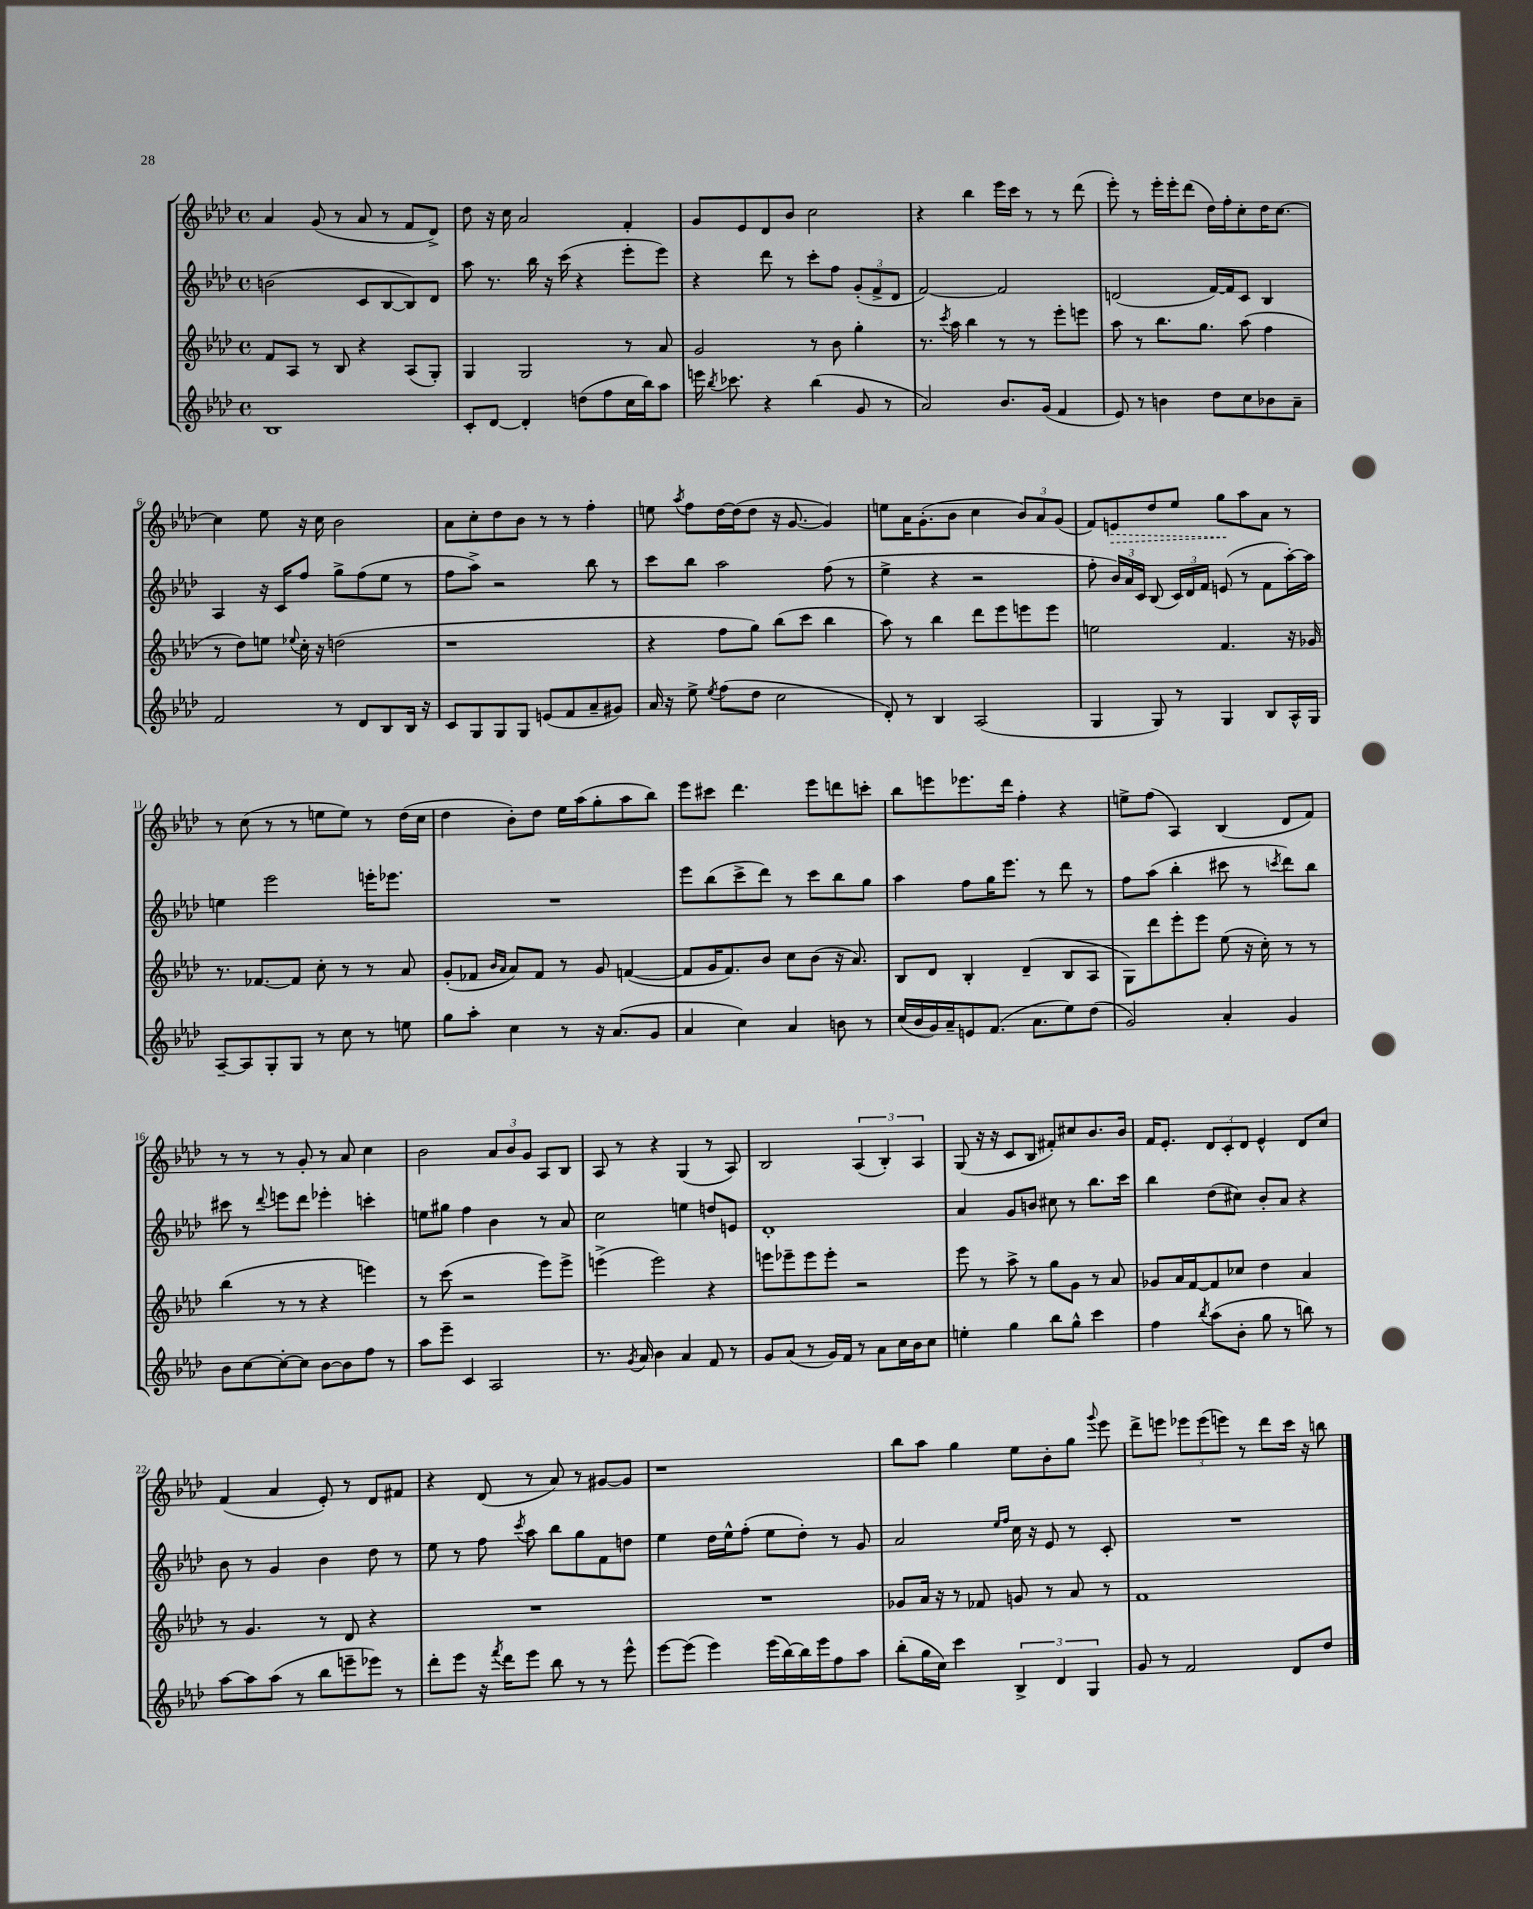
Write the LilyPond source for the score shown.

<<
\new StaffGroup <<
\new Staff = "s0" {
    \clef treble \key aes \major \defaultTimeSignature \time 4/4
    \autoBeamOff aes'4 g'8( r8 aes'8 r8 f'8[ des'8]->) |
    des''8 r16 c''16 aes'2 f'4-. |
    g'8[ ees'8 des'8 bes'8] c''2 |
    r4 bes''4 ees'''16[ c'''16] r8 r8 des'''8( |
    ees'''8-.) r8 ees'''16[-. ees'''16-. des'''8]( des''16[) f''16-. c''8-. des''16 c''8.]~ |
    c''4 ees''8 r16 c''16 bes'2 |
    aes'8[ c''8-. des''8 bes'8] r8 r8 f''4-. |
    e''8 \acciaccatura { aes''8 } f''8[ des''16~ des''16( des''8] r16 g'8.~ g'4) |
    e''8[ aes'16 g'8.-.( bes'8] c''4 \tuplet 3/2 { bes'8[) aes'8 g'8]( } |
    f'8[) \once \override Hairpin.style = #'dashed-line e'8\> des''8 ees''8] g''8[\! aes''8 aes'8] r8 |
    r8 c''8( r8 r8 e''8[ e''8]) r8 des''16[( c''16] |
    des''4 bes'8[-.) des''8] ees''16[ aes''16( g''8-. aes''8 bes''8]) |
    ees'''8[ cis'''8] des'''4. ees'''8[ d'''8 c'''8]-. |
    bes''8[ e'''8 ees'''8. des'''16] f''4-. r4 |
    e''8[-> f''8]( aes4) bes4( des'8[ f'8]) |
    r8 r8 r8 g'8-. r8 aes'8 c''4 |
    bes'2 \tuplet 3/2 { aes'8[ bes'8 g'8] } aes8[ bes8] |
    aes8 r8 r4 g4( r8 aes8) |
    bes2 \tuplet 3/2 { aes4( bes4-.) aes4 } |
    g8( r16 r16 c'8[ bes8] fis'8[-.) cis''8 bes'8. bes'16] |
    f'16[ ees'8.]-. \tuplet 3/2 { des'8[ c'8-. des'8] } ees'4-^ des'8[ c''8] |
    f'4( aes'4 ees'8-.) r8 des'8[ fis'8] |
    r4 des'8( r8 aes'8) r8 gis'8[~ gis'8] |
    r1 |
    bes''8[ aes''8] g''4 ees''8[ bes'8-. g''8] \appoggiatura { g'''8 } ees'''8 |
    des'''8[-> e'''8] \tuplet 3/2 { ees'''8[ ees'''8( e'''8]) } r8 des'''8[ c'''16] r16 b''8 \bar "|." |
}
\new Staff = "s1" {
    \clef treble \key aes \major \defaultTimeSignature \time 4/4
    \autoBeamOff b'2( c'8[ bes8~ bes8) des'8] |
    aes''8 r8. bes''16 r16 c'''16( r4 ees'''8[-. ees'''8]) |
    r4 des'''8 r8 c'''8[-. f''8] \tuplet 3/2 { g'8[-.( f'8-> des'8] } |
    f'2~) f'2 |
    d'2( f'16[~) f'16 c'8] bes4 |
    aes4 r16 c'16[ f''8] g''8[-> f''8( ees''8] r8 |
    f''8[ aes''8]->) r2 bes''8 r8 |
    c'''8[ bes''8] aes''2 f''8( r8 |
    ees''4-> r4 r2 |
    f''8-. \tuplet 3/2 { bes'16[) aes'16 c'16] } bes8( \tuplet 3/2 { c'16[) des'16 f'16] } e'8( r8 f'8[ aes''16~-.) aes''16] |
    e''4 ees'''2 e'''16[-. ees'''8.] |
    R1 |
    ees'''8[ bes''8( c'''8-> des'''8]) r8 c'''8[ bes''8 g''8] |
    aes''4 f''8[ g''16 ees'''8.] r8 des'''8 r8 |
    f''8[ aes''8]( bes''4-. cis'''8 r8 \acciaccatura { c'''8 } des'''8[) bes''8] |
    cis'''8 r8 \appoggiatura { des'''8 } e'''8[ des'''8] ees'''4-. c'''4-. |
    e''8[ gis''8] f''4 bes'4 r8 aes'8 |
    c''2 e''4 d''8[ e'8] |
    des'1-. |
    aes'4 g'8[ b'8] cis''8 r8 bes''8.[ c'''16] |
    bes''4 des''8[( cis''8]) bes'8[-. aes'8] r4 |
    bes'8 r8 g'4 bes'4 des''8 r8 |
    ees''8 r8 f''8 \acciaccatura { c'''8 } aes''8 bes''8[ g''8 f'8 d''8] |
    ees''4 des''16[ ees''16-^ f''8]-.( ees''8[ des''8]-.) r8 g'8 |
    aes'2 \grace { ees''16[ f''16] } c''16 r16 ees'8 r8 c'8-. |
    R1 \bar "|." |
}
\new Staff = "s2" {
    \clef treble \key aes \major \defaultTimeSignature \time 4/4
    \autoBeamOff f'8[ aes8] r8 bes8 r4 aes8[( g8]-.) |
    g4 g2 r8 aes'8 |
    g'2 r8 bes'8 g''4-. |
    r8. \acciaccatura { c'''8 } aes''16 bes''4 r8 r8 ees'''8[-. e'''8] |
    aes''8 r8 bes''8.[ g''8.] aes''8( f''4 |
    r8 des''8[) e''8] \appoggiatura { ees''8 } c''16-. r16 d''2( |
    r1 |
    r4 f''8[ g''8]) bes''8[( c'''8] bes''4 |
    aes''8) r8 bes''4 des'''8[ ees'''8 e'''8 e'''8] |
    e''2 f'4. r16 ges'16 |
    r8. fes'8.[~ fes'8] c''8-. r8 r8 aes'8 |
    g'8[-.( fes'8] \grace { bes'16[ aes'16] } aes'8[) fes'8] r8 g'8 f'4~( |
    f'8[ g'16 f'8.) bes'8] c''8[ bes'8]( r16 aes'8.) |
    bes8[ des'8] bes4-. des'4--( bes8[ aes8] |
    g8[) des'''8 ees'''8-. ees'''8] ees''8( r16 c''16-.) r8 r8 |
    bes''4( r8 r8 r4 e'''4) |
    r8 c'''8( r2 ees'''8[) ees'''8]-> |
    e'''4->( e'''2) r4 |
    e'''8[ ees'''8-- ees'''8 ees'''8]-. r2 |
    ees'''8 r8 aes''8-> r8 g''8[ g'8] r8 aes'8 |
    ges'8[ aes'16 f'16~ f'8 ces''8] des''4 aes'4 |
    r8 g'4. r8 des'8 r4 |
    R1 |
    R1 |
    ges'8[ aes'16] r16 r8 fes'8 g'8 r8 aes'8 r8 |
    f'1 \bar "|." |
}
\new Staff = "s3" {
    \clef treble \key aes \major \defaultTimeSignature \time 4/4
    \autoBeamOff bes1 |
    c'8[-. des'8]~ des'4-. d''8[( f''8 c''16 bes''16) aes''8] |
    e'''16 \acciaccatura { bes''8 } ces'''8. r4 bes''4( g'8 r8 |
    aes'2) bes'8.[ g'16]( f'4 |
    ees'8) r8 b'4 des''8[ c''8 bes'8 aes'8]-- |
    f'2 r8 des'8[ bes8 bes16] r16 |
    c'8[ g8 g8 g8] e'8[( f'8 aes'8-- gis'8]) |
    aes'16 r16 ees''8-> \acciaccatura { ees''8 } f''8[( des''8] c''2 |
    des'8-.) r8 bes4 aes2( |
    g4 g8) r8 g4 bes8[ aes16-^ g16] |
    aes8[~-- aes8 g8-. g8] r8 c''8 r8 e''8 |
    g''8[ aes''8]-. c''4 r8 r16 aes'8.[( g'8] |
    aes'4 c''4) aes'4 b'8 r8 |
    c''16[( bes'16 g'16) aes'16-- e'8 f'8.]( aes'8.[ ees''8) des''8]( |
    g'2) aes'4-. g'4 |
    bes'8[ c''8~ c''8~-. c''8] bes'8[~ bes'8 f''8] r8 |
    aes''8[ ees'''8]-- c'4 aes2 |
    r8. \acciaccatura { g'8 } aes'16 bes'4 aes'4 f'8 r8 |
    g'8[ aes'8]( r8 g'16[) f'16] r8 aes'8[ c''16 bes'16 c''8] |
    e''4-. g''4 bes''8[ g''8]-^ c'''4 |
    f''4 \acciaccatura { bes''8 } aes''8[( bes'8]-. g''8 r8 b''8) r8 |
    aes''8[~ aes''8 aes''8]( r8 bes''8[ e'''8-- ees'''8]) r8 |
    des'''8[-. ees'''8] r16 \acciaccatura { f'''8 } des'''16[ ees'''8] bes''8 r8 r8 ees'''8-^ |
    ees'''8[~ ees'''8]( ees'''4) ees'''16[( bes''16~) bes''16 ees'''16 f''8 aes''8] |
    bes''8[-.( g''16 c''16]) c'''4 \tuplet 3/2 { bes4-> des'4 g4 } |
    g'8 r8 f'2 des'8[ des''8] \bar "|." |
}
>>
>>
